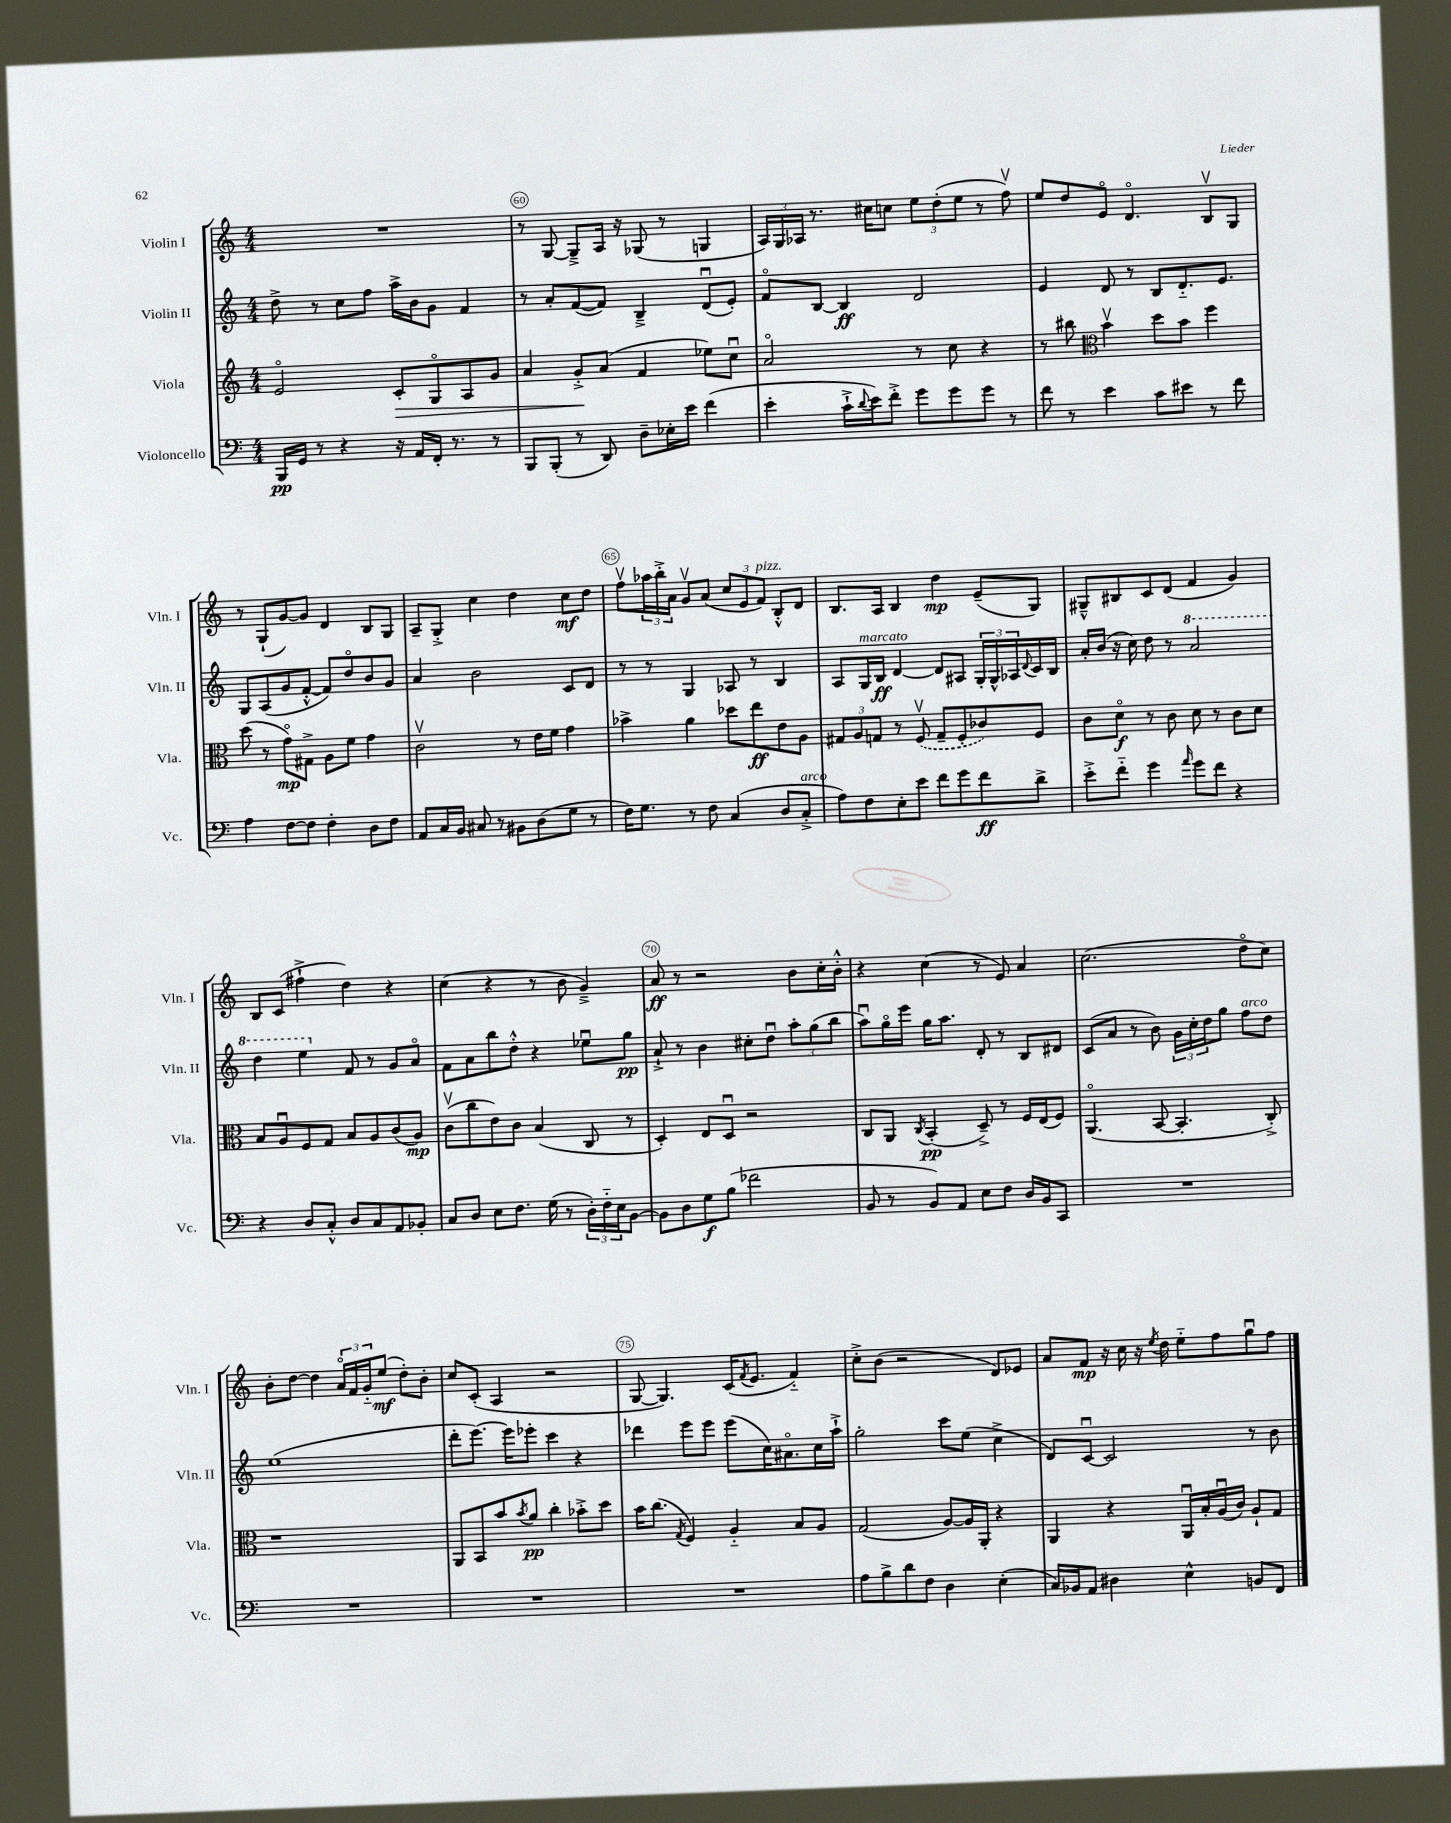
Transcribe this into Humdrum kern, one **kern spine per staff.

**kern	**kern	**kern	**kern
*staff4	*staff3	*staff2	*staff1
*clefF4	*clefG2	*clefG2	*clefG2
*k[]	*k[]	*k[]	*k[]
*M4/4	*M4/4	*M4/4	*M4/4
16BBB/LL	2eo/	8dd^\	1r
16GG/JJ	.	.	.
8r	.	8r	.
4r	.	8cc\L	.
.	.	8ff\J	.
16r	8c'/L	16aa^\LL	.
16AA/LL	.	16b\J	.
16FF'/JJ	8Go/	8g\J	.
8.r	.	.	.
.	8A/	4f/	.
8r	8g/J	.	.
=	=	=	=
8BBB/L	4a/	8r	8r
(8BBB'/J	.	8a'/L	[8G/
8r	8g'^/L	([8f/	8G~^/]L
8DD/)	(8a/J	8f/]J)	16A/Jk
.	.	.	16r
8D~\L	4f/	4B~^/	(8G-/
16E-'\L	.	.	8r
16e\JJ	.	.	.
(4f\	8ee-\L)	(8du/L	4G/
.	8ccu\J	8e'/J)	.
=	=	=	=
4e'\	2ao/	8fo/L	24A/LL)
.	.	.	24G/
.	.	.	24A-/JJ
.	.	[8B/J	8.r
16c`^\LL	.	4B/]	.
8qqd/	.	.	.
16e\J)	.	.	16cc#\LK
8f'^\J	.	.	8cc\J
8g\L	8r	2d/	12ee\L
.	.	.	(12dd'\
8g\	8cc\	.	.
.	.	.	12ee\J
8g\J	4r	.	8r
8r	.	.	8ffv\)
=	=	=	=
8f\	8r	4e/	8ee/L
8r	8bb#\	.	8dd/
*	*clefC3	*	*
4e\	4bv\	8d/	8eo/J
.	.	8r	4.do/
8c\L	8dd\L	8B/L	.
8e#\J	8b\J	8.d'~/	.
8r	4ff\	.	8Bv/L
.	.	8.e/J	.
8f\	.	.	8G/J
=	=	=	=
4A\	(8dd\	8G/L	8r
.	8r	(8A/	(8G`/L
[8F\L	8go\L)	8g/	[8g/)
8F\]J	8G#^\J	[8f'^^/J	8g/]J
4F'\	8A\L	8f/]L)	4d/
.	8f\J	8ddo/	.
8D\L	4g\	8b/	8B/L
8F\J	.	8g/J	8G/J
=	=	=	=
8AA/L	2cv\	4a/	8A~/L
16C/L	.	.	8G'^/J
16BB/JJ	.	.	.
8C#/	.	2b\	4cc\
8r	.	.	.
8BB#\L	8r	.	4dd\
(8D\	16e\LL	.	.
.	16f\JJ	.	.
8G\J	4g\	8c/L	8cc\L
8r	.	8d/J	8dd\J
=	=	=	=
16F\LK)	4b-^\	8r	8ffv\L
8.G\J	.	.	.
.	.	8r	24aa-\L
.	.	.	24bb'^\
.	.	.	24a\JJ
8r	4a\	4G/	8gv/L
8F\	.	.	(8a/J
(4C/	8dd-\L	8A-/	12cc/L
.	.	.	12e/
.	8ee\	8r	.
.	.	.	12f/J)
8D/L	8e\	4B/	8B'^^/L
8C'^/J	8A\J	.	8d/J
=	=	=	=
8A\L)	12G#/L	8A/L	8.B/L
.	12A/	.	.
8F\	.	16G/L	.
.	12G/J	.	.
.	.	16B/JJ	16A/Jk
8E'\	8r	[4d/	4B/
8e\J	(8Fv/	.	.
8f\L	8G~/L	8d/]L	4dd\
8g\	8F'/	8A#/J	.
8f\	8c-/)	24G'/LL	(8e~/L
.	.	24G^^/	.
.	.	24A-/	.
.	.	8qqd/	.
8d^\J	8F/J	16c/	8G/J)
.	.	16B/JJ	.
=	=	=	=
8e'^\L	8c\L	16a'/LL	8G#~^^/L
.	.	(16b/JJ	.
8f'~\J	8do\J	16r	8B#/
.	.	16cc\)	.
4g\	8r	8dd\	8c/
.	8c\	8r	(8d/J
16qqa/	.	.	.
8g\L	8d\	2aa/	4f/
8f\J	8r	.	.
4r	8c\L	.	4g/)
.	8d\J	.	.
=	=	=	=
4r	8B/L	4ddd\	8B/L
.	8Au/	.	(8c/J
8D/L	8F/	4eee\	4ff#`^\
8C'^^/J	8G/J	.	.
8D/L	8B/L	8f/	4dd\)
8C/	8A/	8r	.
8AA/	(8c/	8g/L	4r
8BB-'/J	8A/J)	8ao/J	.
=	=	=	=
8C/L	(8cv\L	8f\L	(4cc\
8D/J	8cc\	8a\	.
8E\L	8e\)	8bb\	4r
8.F\J	8c\J	8dd'^^\J	.
.	(4B/	4r	8r
(16G\	.	.	.
8r	.	.	8b\
24D'\LL)	8C/	8ee-u\L	4g~^/)
24F'~\	.	.	.
24E\J	.	.	.
[8BB\J	8r	8gg\J	.
=	=	=	=
8BB\]L	4D'/)	8a`^/	8a/
8D\	.	8r	8r
8G\	8E/L	4b\	2r
(8B\J	8Du/J	.	.
2f-\	2r	8cc#'\L	.
.	.	8ddu\J	.
.	.	12aa'\L	8b\L
.	.	(12gg\	.
.	.	.	16cc'\L
.	.	12bb\J	.
.	.	.	16b'^^\JJ
=	=	=	=
8BB/	8C/L	8aau\L)	4r
8r	8AA/J	16ggo\L	.
.	.	16eee\JJ	.
.	8qC/	.	.
8BB/L)	(4BB'/	16gg\LK	(4cc\
.	.	8.aa\J	.
8AA/J	.	.	.
8E\L	8D~^/)	8d'/	8r
8F\J	8r	8r	8e/)
16D/LL	16F/LL	8B/L	4a/
16BB/J	(16E/J	.	.
8CC/J	8F/J)	8d#/J	.
=	=	=	=
1r	(4.AAo/	(8c/L	(2.cc\
.	.	8a/J	.
.	.	8r	.
.	[8BB/	8b\)	.
.	4.BB'/]	24g\LL	.
.	.	24cc'\	.
.	.	24dd\J	.
.	.	8gg\J	.
.	.	8ff\L	8ddo\L
.	8C'^/)	8dd\J	8cc\J)
=	=	=	=
1r	1r	(1ee	8b'\L
.	.	.	[8dd\J
.	.	.	4dd\]
.	.	.	24ao/LL
.	.	.	24f/
.	.	.	24g'~/J
.	.	.	(8ee/J
.	.	.	8dd'\L)
.	.	.	8b'\J
=	=	=	=
1r	8AA/L	8ddd'\L	8cc/L
.	8BB/	[8.eee\J)	(8c'/J
.	8b/	.	4A/
.	.	16eee\]LK	.
.	8qb/	.	.
.	8a/J	8eee-'\J	.
.	4cc'\	4ccc\	2r
.	8b-'^\L	4r	.
.	8dd\J	.	.
=	=	=	=
1r	16b\LK	4ddd-\	[8G/
.	(8.cc\J	.	.
.	.	.	4.G/])
.	8qG/	.	.
.	4F/)	8eee\L	.
.	.	8eee\J	.
.	4A'~/	(8eee\L	(16c/LK
.	.	.	8qf/
.	.	.	8.e/J
.	.	16cc\K)	.
.	.	8.a#o\	.
.	8B/L	.	4f'~/)
.	8A/J	16cc\L	.
.	.	16aa`^\JJ	.
=	=	=	=
8A\L	(2G/	2gg'\	8cc'^\L
8B^\	.	.	(8b\J
8d\	.	.	2r
8F\J	.	.	.
4D\	[8A/L)	8ccc\L	.
.	16A/]L	(8ee\J	.
.	16AA'/JJ	.	.
(4E'\	4r	4cc^\	8d/L)
.	.	.	8e-/J
=	=	=	=
16C/LL)	4AA/	8d/L)	8a/L
16BB-/J	.	.	.
8AA/J	.	[8cu/J	8f/J
4D#\	4r	2c/]	16r
.	.	.	16cc\
.	.	.	16r
.	.	.	8qee/
.	.	.	16dd\
4E^^\	16AAu/LL	.	8ee'~\L
.	16B'/	.	.
.	(16Au/	.	8ff\
.	16c/JJ)	.	.
8BB/L	8A`/L	8r	8ggu\
8FF/J	8G/J	8b\	8ff\J
==	==	==	==
*-	*-	*-	*-
